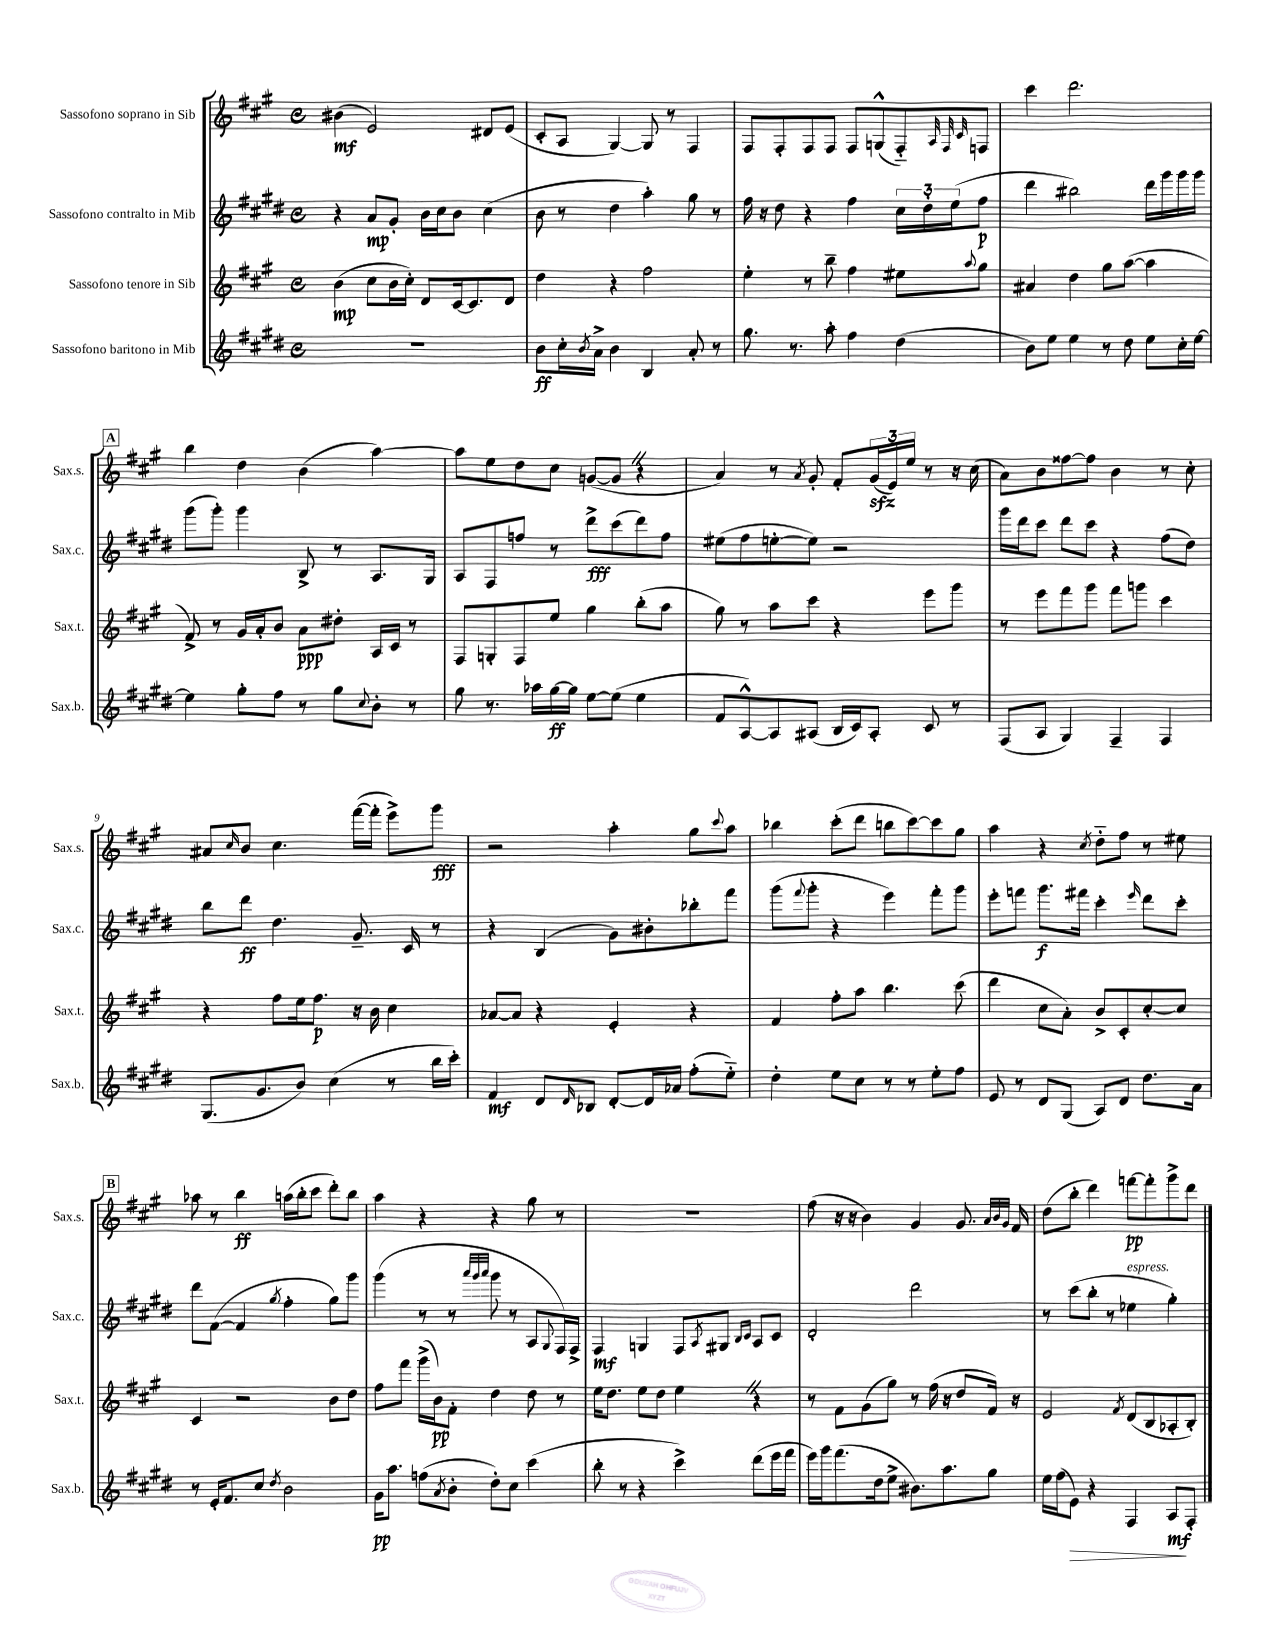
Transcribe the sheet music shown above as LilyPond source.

<<
\new StaffGroup <<
\new Staff = "s0" \with { instrumentName = "Sassofono soprano in Sib" shortInstrumentName = "Sax.s." } {
    \clef treble \key a \major \defaultTimeSignature \time 4/4
    bis'4\mf( e'2) dis'8 e'8( |
    cis'8-. a8 gis4~) gis8 r8 fis4 |
    fis8 fis8-. fis8 fis8 fis8 g8-^( fis8-_) \grace { a32 fis32 cis'32 } f8 |
    cis'''4 d'''2. |
    \mark \markup { \box "A" } b''4 d''4 b'4( a''4~) |
    a''8 e''8 d''8 cis''8 g'8~( g'8 \once \override BreathingSign.text = \markup { \musicglyph "scripts.caesura.straight" } \breathe r4 |
    a'4) r8 \acciaccatura { a'8 } gis'8-. fis'8-. \tuplet 3/2 { gis'16\sfz( e'16) e''16 } r8 r16 cis''16( |
    a'8) b'8 fisis''8~ fisis''8 b'4 r8 cis''8-. |
    ais'8 \grace { cis''16 } b'8 cis''4. fis'''16~( fis'''16-. e'''8->) gis'''8\fff |
    r2 a''4-. gis''8 \appoggiatura { cis'''8 } a''8 |
    bes''4 cis'''8-.( d'''8 b''8 cis'''8~) cis'''8 gis''8 |
    a''4 r4 \acciaccatura { cis''8 } d''8-_ fis''8 r8 eis''8 |
    \mark \markup { \box "B" } aes''8 r8 b''4\ff a''16( b''16-. cis'''8 d'''8-.) b''8 |
    a''4 r4 r4 gis''8 r8 |
    R1 |
    fis''8( r16 r16 b'4) gis'4 gis'8. \grace { a'32 b'32 gis'32 } fis'16 |
    d''8( b''8-. d'''4) f'''8~\pp f'''8-. gis'''8-> d'''8 \bar "|." |
}
\new Staff = "s1" \with { instrumentName = "Sassofono contralto in Mib" shortInstrumentName = "Sax.c." } {
    \clef treble \key e \major \defaultTimeSignature \time 4/4
    r4 a'8\mp gis'8-. b'16 cis''16 b'8 cis''4( |
    b'8 r8 dis''4 a''4-.) gis''8 r8 |
    fis''16 r16 dis''8 r4 fis''4 \tuplet 3/2 { cis''16 dis''16-. e''16( } fis''8\p |
    dis'''4 bis''2) dis'''16 gis'''16 gis'''16 gis'''16 |
    \mark \markup { \box "A" } gis'''8( gis'''8-.) gis'''4 b8-> r8 a8. gis16 |
    a8 fis8 f''8 r8 dis'''8->\fff cis'''8( dis'''8) f''8 |
    eis''8( fis''8 e''8~-. e''8) r2 |
    gis'''16 dis'''16 cis'''8 dis'''8 cis'''8 r4 fis''8( dis''8) |
    b''8 dis'''8\ff dis''4. gis'8.-- cis'16 r8 |
    r4 b4( gis'8) bis'8-. bes''8-. fis'''8 |
    gis'''8( \appoggiatura { fis'''8 } gis'''8-. r4 e'''4) fis'''8-. gis'''8 |
    e'''8-. f'''8 gis'''8.\f fis'''16 cis'''4-. \grace { e'''16 } dis'''8 cis'''8-. |
    \mark \markup { \box "B" } dis'''8 fis'8~( fis'4 \acciaccatura { gis''8 } fis''4-. gis''8) gis'''8 |
    gis'''4( r8 r8 \grace { a'''32 gis'''32 a'''32 } gis'''8 r8 a8 \appoggiatura { gis8 } fis16) fis16-> |
    fis4\mf g4 fis8 \acciaccatura { a8 } gis8 \grace { b16 cis'16 } a8 cis'8 |
    dis'2-. dis'''2 |
    r8 cis'''8( b''8-. r8 ees''4^\markup { \italic "espress." } gis''4-.) \bar "|." |
}
\new Staff = "s2" \with { instrumentName = "Sassofono tenore in Sib" shortInstrumentName = "Sax.t." } {
    \clef treble \key a \major \defaultTimeSignature \time 4/4
    b'4\mp( cis''8 b'16 cis''16-.) d'8 cis'16~ cis'8. d'8 |
    d''4 r4 fis''2 |
    e''4-. r8 b''8-- fis''4 eis''8 \appoggiatura { a''8 } gis''8 |
    ais'4 d''4 gis''8 a''8~( a''4 |
    \mark \markup { \box "A" } fis'8->) r8 gis'16 a'16-. b'8 a'8\ppp dis''8-. a16 cis'16 r8 |
    fis8 g8-. fis8 e''8 gis''4 b''8-.( a''8 |
    gis''8) r8 a''8 cis'''8 r4 e'''8 gis'''8 |
    r8 e'''8 fis'''8 gis'''8 fis'''8 g'''8 cis'''4 |
    r4 fis''8 e''16 fis''8.\p r16 b'16 cis''4 |
    aes'8~ aes'8 r4 e'4-. r4 |
    fis'4 fis''8-. a''8 b''4. cis'''8( |
    d'''4 cis''8 a'8-.) b'8-> cis'8-. cis''8~-. cis''8 |
    \mark \markup { \box "B" } cis'4 r2 b'8 d''8 |
    fis''8 fis'''8 gis'''16->( b'16\pp) fis'8-. d''4 d''8 r8 |
    e''16 d''8. e''8 d''8 e''4 \once \override BreathingSign.text = \markup { \musicglyph "scripts.caesura.straight" } \breathe r4 |
    r8 fis'8 gis'8( gis''8) r8 fis''16( r16 d''8 fis'16) r16 |
    e'2 \acciaccatura { fis'8 } d'8( b8 aes8-. b8-.) \bar "|." |
}
\new Staff = "s3" \with { instrumentName = "Sassofono baritono in Mib" shortInstrumentName = "Sax.b." } {
    \clef treble \key e \major \defaultTimeSignature \time 4/4
    R1 |
    b'8\ff cis''16-. \acciaccatura { b'8 } a'16-> b'4 b4 a'8-. r8 |
    gis''8. r8. a''8-. fis''4 dis''4( |
    b'8) e''8 e''4 r8 dis''8 e''8 cis''16-. e''16~ |
    \mark \markup { \box "A" } e''4 gis''8-. fis''8 r8 gis''8 \appoggiatura { cis''8 } b'8-. r8 |
    gis''8 r8. aes''16 gis''16~\ff gis''16 e''8~ e''8( e''4 |
    fis'8 a8~-^) a8 ais8( b16 cis'16) ais8-. cis'8 r8 |
    fis8( a8 gis4) fis4-- fis4 |
    gis8.( gis'8. b'8) cis''4( r8 b''16 cis'''16-.) |
    fis'4\mf dis'8 \grace { dis'16 } bes8 dis'8~-. dis'16 aes'16 fis''8-.( e''8-_) |
    dis''4-. e''8 cis''8 r8 r8 e''8-. fis''8 |
    e'8 r8 dis'8 gis8( a8) dis'8 dis''8. a'16 |
    \mark \markup { \box "B" } r8 e'16-. fis'8. cis''8 \acciaccatura { dis''8 } b'2 |
    gis'16\pp a''8. f''8( \acciaccatura { a'8 } b'8-. dis''8-.) cis''8 cis'''4( |
    b''8-. r8 r4 cis'''4->) dis'''8( e'''16 fis'''16 |
    e'''16) gis'''16 fis'''8.( dis''16 e''8-> bis'8.) a''8. gis''8 |
    e''16 fis''16( e'8\>) r4 fis4 a8\mf\! fis8-. \bar "|." |
}
>>
>>
